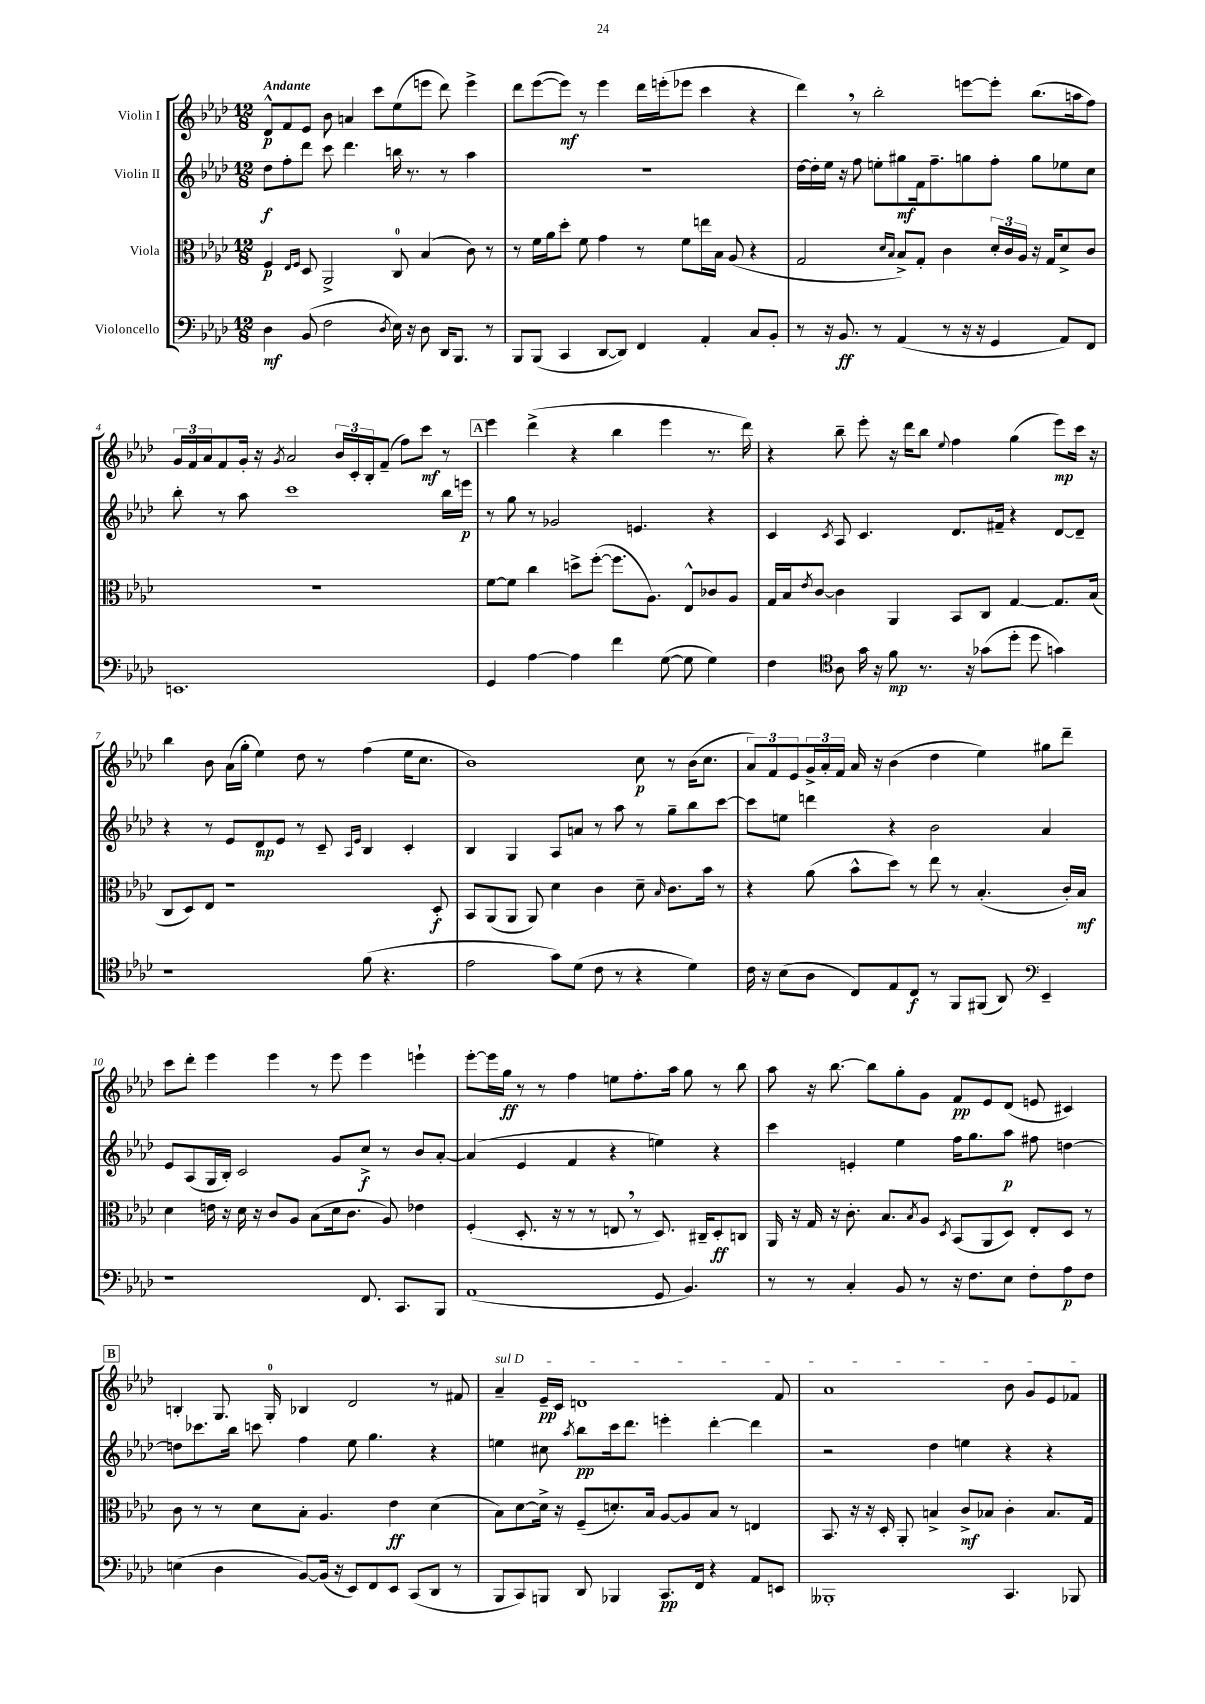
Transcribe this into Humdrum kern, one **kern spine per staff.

**kern	**kern	**kern	**kern
*staff4	*staff3	*staff2	*staff1
*clefF4	*clefC3	*clefG2	*clefG2
*k[b-e-a-d-]	*k[b-e-a-d-]	*k[b-e-a-d-]	*k[b-e-a-d-]
*M12/8	*M12/8	*M12/8	*M12/8
4D-\	4F/	8dd-\L	8d-^^/L
.	.	8ff'\	8f/
.	16qqE-/LL	.	.
.	16qqF/JJ	.	.
(8BB-/	8D-/	8ddd-\J	8e-/J
2F\	2AA-^/	8ccc\	8b-\
.	.	4.ddd-\	4a/
.	.	.	8ccc\L
8qD-/	.	.	.
16E-\)	8C/	16bb\	(8ee-\
16r	.	8.r	.
8D-\	(4B-/	.	8eee\J
16DD-/LK	.	8r	8ddd-\)
8.BBB-/J	.	.	.
.	8c\)	4aa-\	4eee^\
8r	8r	.	.
=	=	=	=
8BBB-/L	8r	1.r	8ddd-\L
(8BBB-/J	16f\LL	.	([8eee-\
.	16a-\J	.	.
4CC/	8dd-'\J	.	8eee-\]J)
.	8f\	.	8r
[8DD-/L	4g\	.	4eee-\
8DD-/]J)	.	.	.
4FF/	8r	.	16ddd-\LL
.	.	.	(16eee'\J
.	8f\L	.	8eee-\J
4AA-'/	16ee\L	.	4ccc\
.	16B-\JJ	.	.
.	(8A-/	.	.
8C/L	4r	.	4r
8BB-'/J	.	.	.
=	=	=	=
8r	2G/	[16dd-\LL	4ddd-\)
.	.	16dd-'\]	.
16r	.	16ee-\JJ	.
8.BB-/	.	16r	.
.	.	8ff\	8r
8r	.	8ee'\L	2bb-'\
.	16qqd-/LL	.	.
.	16qqB-/JJ	.	.
(4AA-/	8B-^/L)	8gg#\	.
.	8G'/J	16f\k	.
.	.	8.ff~\	.
8r	4c\	.	.
16r	.	8gg\	[8eee\L
16r	.	.	.
4GG/	24d-'/LL	8ff'\J	8eee'\]J
.	24c/	.	.
.	24A-/JJ	.	.
.	16r	8gg\L	(8.bb-\L
.	16G/LK	.	.
8AA-/L)	8d-^/	8ee-\	.
.	.	.	16aa\k
8FF/J	8c/J	8cc\J	8ff\J)
=	=	=	=
1.EE	1.r	8bb-'\	24g/LL
.	.	.	24f/
.	.	.	24a-/J
.	.	8r	8f/
.	.	8aa-\	16g'/Jk
.	.	.	16r
.	.	.	8qg/
.	.	1ccc	2a-/
.	.	.	24b-/LL
.	.	.	24c'/
.	.	.	24B-'/J
.	.	.	(8f~/J
.	.	.	8ff\L)
.	.	.	8ccc\J
.	.	16bb-\LL	8r
.	.	16eee\JJ	.
=	=	=	=
4GG/	[8f\L	8r	4eee-\
.	8f\]J	8gg\	.
[4A-\	4cc\	8r	(4ddd-^\
.	.	2g-/	.
4A-\]	8dd^\L	.	4r
.	([8ff'\J	.	.
4f\	8.ff\]L	.	4bb-\
.	.	4.e/	.
.	8.A-\J)	.	.
([8G\	.	.	4eee-\
8G\]	8E-^^/L	.	.
4G\)	8c-/	4r	8.r
.	8A-/J	.	.
.	.	.	16ddd-\)
=	=	=	=
4F\	16G/LL	4c/	4r
.	16B-/J	.	.
.	8qe-/	.	.
.	[8c/J	.	.
*clefC4	*	*	*
.	.	8qc/	.
8A-\	4c\]	8A-/	8bb-~\
16g\	.	4.c/	8eee-'\
16r	.	.	.
8f\	4AA-/	.	16r
.	.	.	16ddd-\LK
8.r	.	.	8bb-\J
.	.	.	8qqee-/
.	8BB-/L	8.d-/L	4ff\
16r	.	.	.
(8g-\L	8C/J	.	.
.	.	16f#~/Jk	.
8dd-'\J	[4G/	4r	(4gg\
8dd-\	.	.	.
4g\)	8.G/]L	[8d-/L	8eee-\L)
.	.	8d-~/]J	16ccc\Jk
.	(16B-/Jk	.	16r
=	=	=	=
1r	8C/L	4r	4bb-\
.	8D-/)	.	.
.	8E-/J	8r	8b-\
.	1r	8e-/L	(16a-\LL
.	.	.	16gg'\JJ
.	.	8d-/	4ee-\)
.	.	8e-/J	.
.	.	8r	8dd-\
.	.	8c~/	8r
.	.	16qqA-/LL	.
.	.	16qqe-/JJ	.
(8f\	.	4B-/	(4ff\
4.r	.	.	.
.	.	4c'/	16ee-\LK
.	.	.	8.cc\J
.	8D-'/	.	.
=	=	=	=
2e-\	8BB-/L	4B-/	1b-)
.	(8AA-/	.	.
.	8AA-/J	4G/	.
.	8AA-/)	.	.
8g\L)	4d-\	8A-/L	.
(8d-\J	.	8a/J	.
8c\	4c\	8r	.
8r	.	8aa-\	.
4r	8d-~\	8r	8cc\
.	16qqB-/	.	.
.	8.c\L	8gg~\L	8r
4d-\)	.	8bb-\	(16b-\LK
.	16b-\Jk	.	8.cc\J
.	8r	[8ccc\J	.
=	=	=	=
16c\	4r	8ccc\]L	12a-/L)
16r	.	.	.
.	.	.	12f/
(8B-\L	.	8ee\J	.
.	.	.	12e-/
8A-\J	(8a-\	4ddd\	24g^/L
.	.	.	24a-'/
.	.	.	24f/JJ
8C/L)	8b-^^\L	.	16a-/
.	.	.	16r
8E-/	8dd-\J)	4r	(4b-\
8C/J	8r	.	.
8r	8ee-\	2b-\	4dd-\
8FF/L	8r	.	.
(8FF#/J	(4.B-'/	.	4ee-\)
8AA-/)	.	.	.
*clefF4	*	*	*
4EE-~/	.	4a-/	8gg#\L
.	16c'/LL)	.	8ddd-~\J
.	16B-/JJ	.	.
=	=	=	=
1r	4d-\	8e-/L	8ccc\L
.	.	(8A-/	8ddd-'\J
.	16e\	16G/L	4eee-\
.	16r	16B-'/JJ)	.
.	16d-\	2c/	.
.	16r	.	.
.	8c/L	.	4eee-\
.	8A-/J	.	.
.	(8B-\L	.	8r
.	16d-\k	8g/L	8eee-\
.	8.c\J	.	.
8.FF/	.	8cc^/J	4eee-\
.	8A-/)	8r	.
8.CC/L	.	.	.
.	4e-\	8b-/L	4eee`\
8BBB-/J	.	[8a-'/J	.
=	=	=	=
(1AA-	(4F'/	(4a-/]	[8eee-'\L
.	.	.	16eee-\]L
.	.	.	16gg\JJ
.	8.D-'/	4e-/	8r
.	.	.	8r
.	16r	.	.
.	8r	4f/	4ff\
.	8r	.	.
.	8E/	4r	8ee\L
.	8r	.	8.ff'\
8GG/	8.D-/)	4ee\)	.
.	.	.	16aa-\Jk
4.BB-/)	.	.	8gg\
.	16C#~/LK	.	.
.	8D-'/	4r	8r
.	8C/J	.	8bb-\
=	=	=	=
8r	16AA-/	4ccc\	8aa-\
.	16r	.	.
8r	16G/	.	16r
.	16r	.	[8.bb-\
4C'/	8.c'\	4e'/	.
.	.	.	8bb-\]L
.	8.B-/L	.	.
8BB-/	.	4ee-\	8gg'\
.	8qB-/	.	.
8r	8A-/J	.	8g\J
.	8qD-/	.	.
16r	(8BB-/L	16ff\LK	8f/L
8.F\L	.	8.gg\	.
.	8AA-/	.	8e-/
8E-\J	8D-/J)	8aa-\J	(8d-/J
8F'\L	8E-'/L	8ff#\	8e/
8A-\	8D-/J	[4dd\	4c#/)
8F\J	8r	.	.
=	=	=	=
(4E\	8c\	8dd\]L	4B'/
.	8r	8.ccc-\	.
4D-\	8r	.	8.G/
.	.	16bb-\Jk	.
.	8d-\L	8ccc\	.
.	.	.	16G'/
[8BB-/L)	8B-'\J	4ff\	4B-/
(16BB-/]Jk	4.A-/	.	.
16r	.	.	.
8EE-/L)	.	8ee-\	2d-/
8FF/	.	4.gg\	.
8EE-/J	4e-\	.	.
(8CC/L	.	.	.
8DD-/J	(4d-\	4r	8r
8r	.	.	8f#/
=	=	=	=
8BBB-/L	8B-\L)	4ee\	4a-~/
8CC/)	[8d-\	.	.
8BBB/J	16d-^\]Jk	8cc#\	16e-~/LL
.	16r	.	16c/JJ
.	.	8qaa-/	.
8DD-/	(8F~/L	8bb-\L	1d
4BBB-/	8.d'/)	16ccc\k	.
.	.	8.ddd-\J	.
.	16B-/Jk	.	.
8.CC/L	[8A-/L	4eee'\	.
.	8A-/]	.	.
16FF/Jk	.	.	.
4r	8B-/J	[4ddd-'\	.
.	8r	.	.
8AA-/L	4E/	4ddd-\]	.
8EE/J	.	.	8f/
=	=	=	=
1BBB--'	8.BB-/	2r	1a-
.	16r	.	.
.	16r	.	.
.	16D-'/	.	.
.	8AA-'/	.	.
.	4B^/	4dd-\	.
.	8c^/L	4ee\	.
.	8B-/J	.	.
4.CC/	4c'\	4r	8b-\
.	.	.	8g/L
.	8.B-/L	4r	8e-/
8BBB-/	.	.	8f-/J
.	16G/Jk	.	.
==	==	==	==
*-	*-	*-	*-
